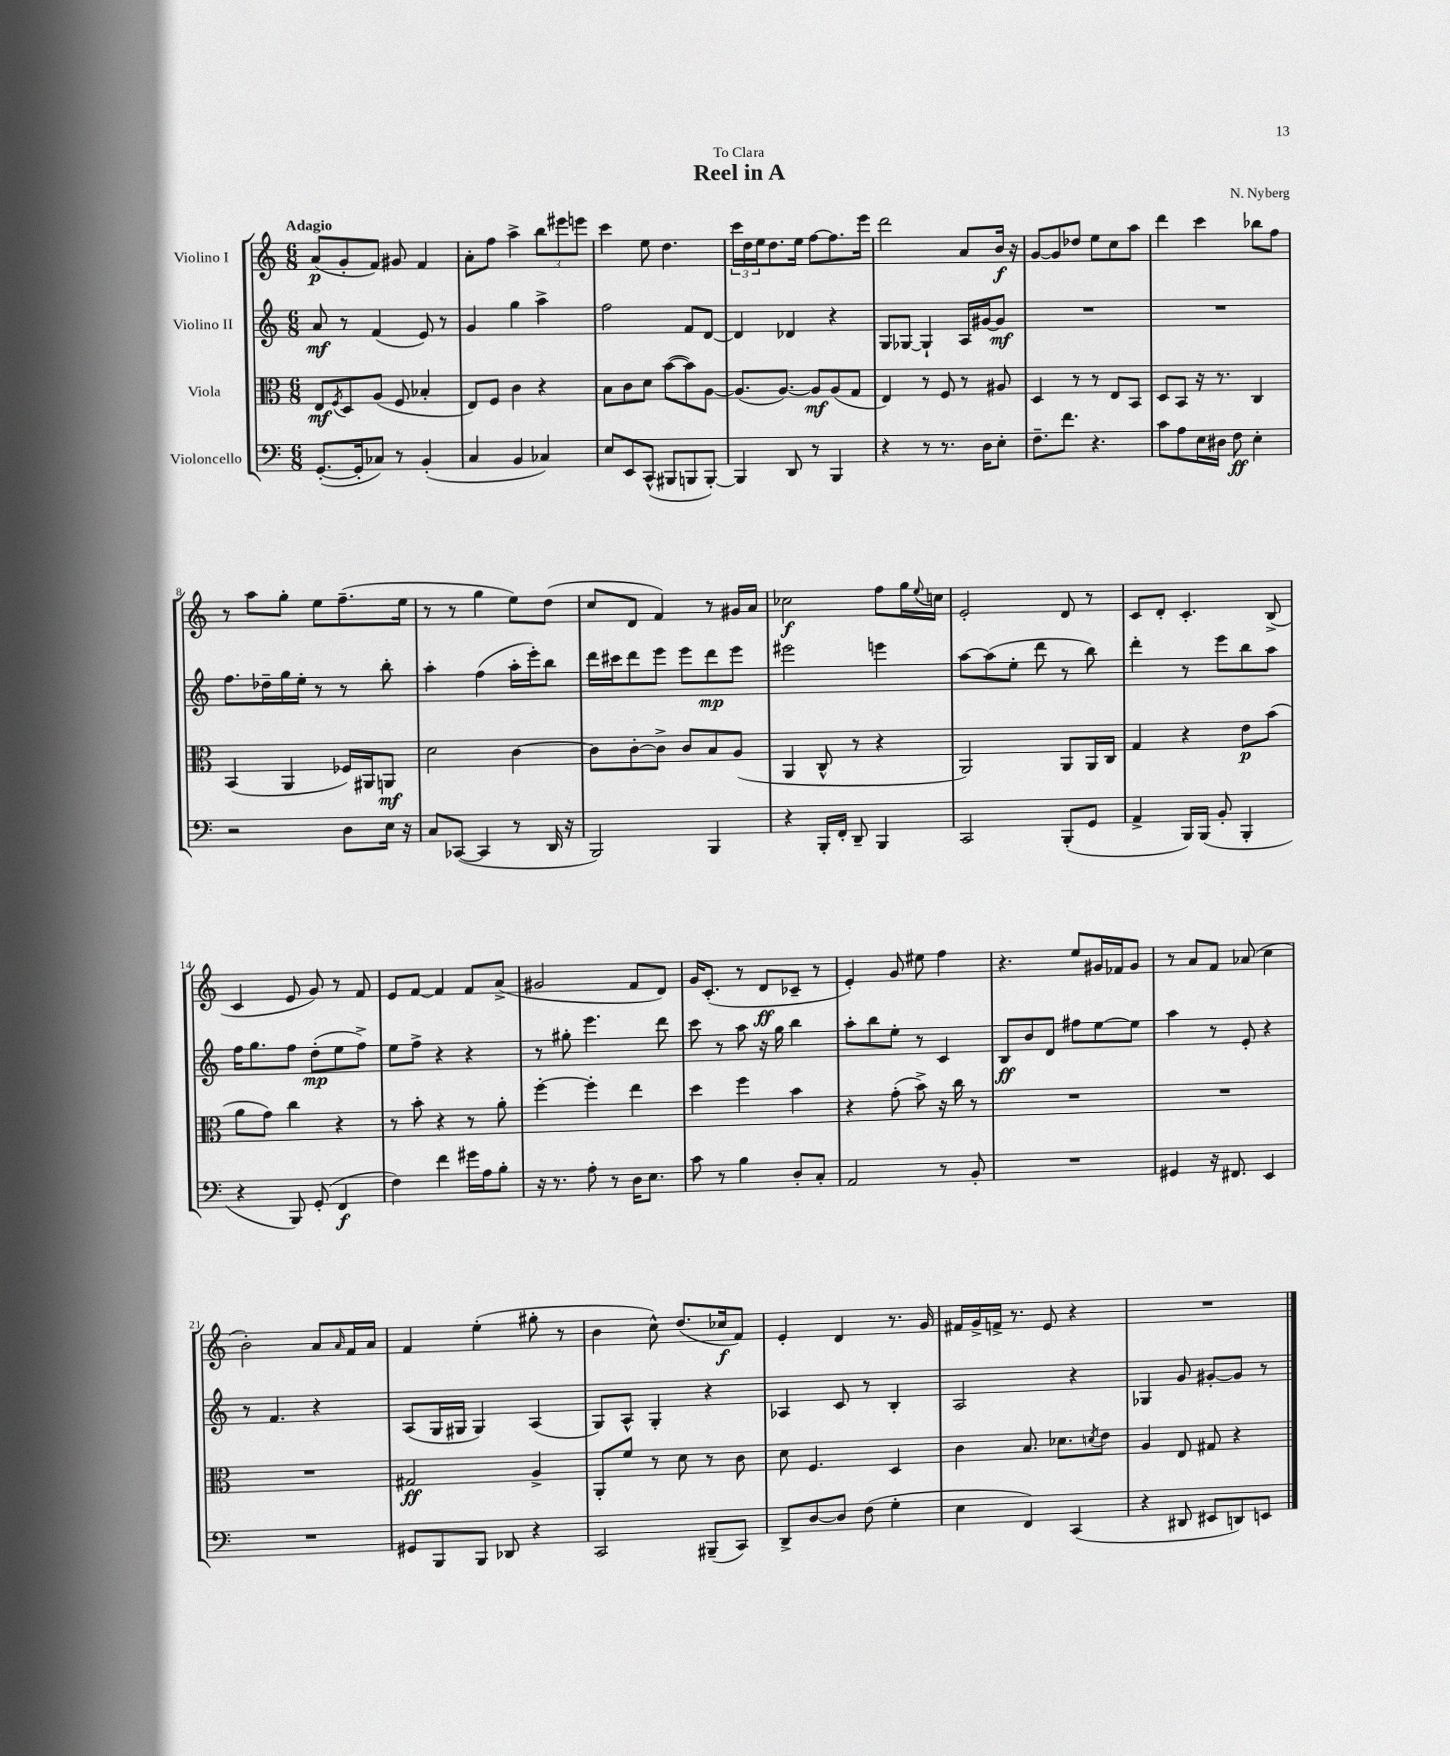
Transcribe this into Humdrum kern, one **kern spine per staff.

**kern	**dynam	**kern	**dynam	**kern	**dynam	**kern	**dynam
*part4	*part4	*part3	*part3	*part2	*part2	*part1	*part1
*staff4	*staff4	*staff3	*staff3	*staff2	*staff2	*staff1	*staff1
*I"Violoncello	*	*I"Viola	*	*I"Violino II	*	*I"Violino I	*
*clefF4	*	*clefC3	*	*clefG2	*	*clefG2	*
*k[]	*	*k[]	*	*k[]	*	*k[]	*
*M6/8	*	*M6/8	*	*M6/8	*	*M6/8	*
=1	=1	=1	=1	=1	=1	=1	=1
!	!	!	!	!	!	!LO:TX:a:B:t=Adagio	!
([8.GG'/L	.	8E/L	mf	8a/	mf	(8a/L	p
.	.	8qF/	.	.	.	.	.
.	.	8D/	.	8r	.	8g'/	.
16GG'/k]	.	.	.	.	.	.	.
8C-X/J)	.	(8A/J	.	(4f/	.	8f/J)	.
8r	.	8F/	.	.	.	8g#X/	.
(4BB'/	.	4B-X'/	.	8e/)	.	4f/	.
.	.	.	.	8r	.	.	.
=2	=2	=2	=2	=2	=2	=2	=2
4C/	.	8E/L)	.	4g/	.	8a'\L	.
.	.	8F/J	.	.	.	8ff\J	.
4BB/	.	4c\	.	4gg\	.	4aa^\	.
4C-X/)	.	4r	.	4aa^\	.	12bb\L	.
.	.	.	.	.	.	12eee#X\	.
.	.	.	.	.	.	12eeen\J	.
=3	=3	=3	=3	=3	=3	=3	=3
8E/L	.	8B\L	.	2ff\	.	4ccc\	.
8EE/	.	8c\	.	.	.	.	.
(8CC^^/J	.	8d\J	.	.	.	8ee\	.
8BBB#X/L	.	([8b\L	.	.	.	4.dd\	.
8BBBn/	.	8b\])	.	8f/L	.	.	.
[8BBB'/J)	.	[8A\J	.	[8d/J	.	.	.
=4	=4	=4	=4	=4	=4	=4	=4
4BBB/]	.	(8.A/L]	.	4d/]	.	24ccc\LL	.
.	.	.	.	.	.	24dd\	.
.	.	.	.	.	.	24ee\J	.
.	.	.	.	.	.	8.dd\	.
.	.	[8.A/J)	.	.	.	.	.
8DD/	.	.	.	4d-X/	.	.	.
.	.	.	.	.	.	16ee\Jk	.
8r	.	8A/L]	mf	.	.	[8ff\L	.
4BBB/	.	(8A/	.	4r	.	8.ff\]	.
.	.	8G/J	.	.	.	.	.
.	.	.	.	.	.	16eee\Jk	.
=5	=5	=5	=5	=5	=5	=5	=5
4r	.	4E/)	.	8G/L	.	2ddd\	.
.	.	.	.	[8G-X/J	.	.	.
8r	.	8r	.	4G-`/]	.	.	.
8.r	.	8F/	.	.	.	.	.
.	.	8r	.	16A/LL	.	8a/L	.
16D\KL	.	.	.	[16g#X/J	.	.	.
8E'\J	.	8A#X/	.	8g#/J]	mf	16b/Jk	f
.	.	.	.	.	.	16r	.
=6	=6	=6	=6	=6	=6	=6	=6
8.F~\L	.	4D/	.	2.r	.	[8g/L	.
.	.	.	.	.	.	8g/]	.
8.f\J	.	.	.	.	.	.	.
.	.	8r	.	.	.	8dd-X/J	.
4.r	.	8r	.	.	.	8ee\L	.
.	.	8E/L	.	.	.	8cc\	.
.	.	8BB/J	.	.	.	8aa\J	.
=7	=7	=7	=7	=7	=7	=7	=7
8c\L	.	8D/L	.	2.r	.	4ddd\	.
8A\	.	8BB/J	.	.	.	.	.
16E\L	.	16r	.	.	.	4ccc\	.
16D#X\JJ	.	8.r	.	.	.	.	.
8F\	ff	.	.	.	.	.	.
4E'\	.	4C/	.	.	.	8bb-X\L	.
.	.	.	.	.	.	8ff\J	.
!!LO:LB:g=z
=8	=8	=8	=8	=8	=8	=8	=8
2r	.	(4BB/	.	8.ff\L	.	8r	.
.	.	.	.	.	.	8aa\L	.
.	.	.	.	16dd-X~\L	.	.	.
.	.	4AA/	.	16gg\	.	8gg'\J	.
.	.	.	.	16ee'\JJ	.	.	.
.	.	.	.	8r	.	8ee\L	.
8D\L	.	16F-X/LL)	.	8r	.	(8.ff~\	.
.	.	16AA#X/J	.	.	.	.	.
16E\Jk	.	8AAn/J	mf	8bb'\	.	.	.
16r	.	.	.	.	.	16ee\Jk	.
=9	=9	=9	=9	=9	=9	=9	=9
8C/L	.	2d\	.	4aa'\	.	8r	.
([8CC-X/J	.	.	.	.	.	8r	.
4CC-/]	.	.	.	(4ff\	.	4gg\	.
8r	.	[4c\	.	16aa'\LL	.	8ee\L)	.
.	.	.	.	16eee'\J)	.	.	.
16DD/	.	.	.	8bb\J	.	(8dd\J	.
16r	.	.	.	.	.	.	.
=10	=10	=10	=10	=10	=10	=10	=10
2BBB/)	.	8c\L]	.	16ddd\LL	.	8cc/L	.
.	.	.	.	16ccc#X\J	.	.	.
.	.	[8c'\	.	8ddd\	.	8d/J	.
.	.	8c^\J]	.	8eee\J	.	4f/)	.
.	.	8c/L	.	8eee\L	.	.	.
4BBB/	.	8B/	.	8ddd\	mp	8r	.
.	.	(8A/J	.	8eee\J	.	16g#X/LL	.
.	.	.	.	.	.	16a/JJ	.
=11	=11	=11	=11	=11	=11	=11	=11
4r	.	4AA/	.	2eee#X\	.	2cc-X\	f
16BBB'/LL	.	8C^^/	.	.	.	.	.
16FF'/JJ	.	.	.	.	.	.	.
8DD~/	.	8r	.	.	.	.	.
4BBB/	.	4r	.	4eeen\	.	8ff\L	.
.	.	.	.	.	.	16gg\L	.
.	.	.	.	.	.	8qqee/	.
.	.	.	.	.	.	16ccn\JJ	.
=12	=12	=12	=12	=12	=12	=12	=12
2CC/	.	2AA/)	.	[8aa\L	.	2e'/	.
.	.	.	.	(8aa\]	.	.	.
.	.	.	.	8ee'\J	.	.	.
.	.	.	.	8ddd\	.	.	.
(8BBB'/L	.	8AA/L	.	8r	.	8d/	.
8GG/J	.	16AA/L	.	8bb\)	.	8r	.
.	.	16C/JJ	.	.	.	.	.
=13	=13	=13	=13	=13	=13	=13	=13
4AA^/	.	4G/	.	4ddd'\	.	8c/L	.
.	.	.	.	.	.	8d'/J	.
16BBB/LL)	.	4r	.	8r	.	4.c'/	.
(16BBB/JJ	.	.	.	.	.	.	.
8BB'/	.	.	.	8eee\L	.	.	.
4BBB'/	.	8e\L	p	8bb\	.	.	.
.	.	(8b\J	.	8aa\J	.	(8B^/	.
!!LO:LB:g=z
=14	=14	=14	=14	=14	=14	=14	=14
4r	.	8a\L	.	16ff\KL	.	4c/	.
.	.	.	.	8.gg\	.	.	.
.	.	8g\J)	.	.	.	.	.
8BBB/)	.	4cc\	.	8ff\J	.	8e/	.
(8GG'/	.	.	.	(8dd'\L	mp	8g/)	.
4FF/	f	4r	.	8ee\	.	8r	.
.	.	.	.	8ff^\J)	.	8f/	.
=15	=15	=15	=15	=15	=15	=15	=15
4F\)	.	8r	.	8ee\L	.	8e/L	.
.	.	8b'\	.	8ff^\J	.	[8f/J	.
4f\	.	4r	.	4r	.	4f/]	.
16g#X\LL	.	8r	.	4r	.	8f/L	.
16A\J	.	.	.	.	.	.	.
8B'\J	.	8a'\	.	.	.	(8a^/J	.
=16	=16	=16	=16	=16	=16	=16	=16
16r	.	[4ff'\	.	8r	.	2g#X/	.
8.r	.	.	.	.	.	.	.
.	.	.	.	8gg#X'\	.	.	.
8A'\	.	4ff'\]	.	4.eee\	.	.	.
8r	.	.	.	.	.	.	.
16D\KL	.	4ee\	.	.	.	8f/L	.
8.E\J	.	.	.	.	.	.	.
.	.	.	.	8ddd\	.	8d/J)	.
=17	=17	=17	=17	=17	=17	=17	=17
8c\	.	4dd\	.	8ccc\	.	16g/KL	.
.	.	.	.	.	.	(8.c'/J	.
8r	.	.	.	8r	.	.	.
4B\	.	4ff\	.	8aa\	.	8r	.
.	.	.	.	16r	.	8d/L	ff
.	.	.	.	16gg\	.	.	.
8D'/L	.	4b\	.	4bb\	.	8c-X~/J	.
8C'/J	.	.	.	.	.	8r	.
=18	=18	=18	=18	=18	=18	=18	=18
2AA/	.	4r	.	8aa'\L	.	4e'/)	.
.	.	.	.	8bb\	.	.	.
.	.	(8g'\	.	8ee'\J	.	8g/	.
.	.	8b^\)	.	8r	.	8ee#X\	.
8r	.	16r	.	4c/	.	4ff\	.
.	.	16cc\	.	.	.	.	.
8BB'/	.	8r	.	.	.	.	.
=19	=19	=19	=19	=19	=19	=19	=19
2.r	.	2.r	.	8B/L	ff	4.r	.
.	.	.	.	8b/	.	.	.
.	.	.	.	8d/J	.	.	.
.	.	.	.	8ff#X\L	.	8ee/L	.
.	.	.	.	[8ee\	.	16g#X/L	.
.	.	.	.	.	.	16f-X/J	.
.	.	.	.	8ee\J]	.	8g#/J	.
=20	=20	=20	=20	=20	=20	=20	=20
4GG#X/	.	2.r	.	4aa\	.	8r	.
.	.	.	.	.	.	8a/L	.
16r	.	.	.	8r	.	8f/J	.
8.FF#X/	.	.	.	.	.	.	.
.	.	.	.	8e'/	.	(8a-X/	.
4EE/	.	.	.	4r	.	4cc\	.
!!LO:LB:g=z
=21	=21	=21	=21	=21	=21	=21	=21
2.r	.	2.r	.	8r	.	2b'\)	.
.	.	.	.	4.f/	.	.	.
.	.	.	.	4r	.	8a/L	.
.	.	.	.	.	.	16qqa/	.
.	.	.	.	.	.	16f/L	.
.	.	.	.	.	.	16a/JJ	.
=22	=22	=22	=22	=22	=22	=22	=22
8GG#X/L	.	2G#X/	ff	(8A/L	.	4f/	.
8BBB/	.	.	.	16G/L	.	.	.
.	.	.	.	16G#X/JJ	.	.	.
8BBB/J	.	.	.	4G#/)	.	(4ee'\	.
8DD-X/	.	.	.	.	.	.	.
4r	.	4A^/	.	(4A/	.	8gg#X'\	.
.	.	.	.	.	.	8r	.
=23	=23	=23	=23	=23	=23	=23	=23
2CC/	.	8AA'/L	.	8G/L)	.	4b\	.
.	.	8f/J	.	8A^^/J	.	.	.
.	.	8r	.	4G'/	.	8cc^^\)	.
.	.	8d\	.	.	.	(8.dd/L	.
(8BBB#X~/L	.	8r	.	4r	.	.	.
.	.	.	.	.	.	16cc-X/k	f
8CC/J)	.	8c\	.	.	.	8f/J)	.
=24	=24	=24	=24	=24	=24	=24	=24
8DD^/L	.	8d\	.	4A-X/	.	4e'/	.
[8D/	.	4.F/	.	.	.	.	.
8D/J]	.	.	.	8c/	.	4d/	.
(8F\	.	.	.	8r	.	.	.
4G'\	.	4D/	.	4B'/	.	8.r	.
.	.	.	.	.	.	16g/	.
=25	=25	=25	=25	=25	=25	=25	=25
4E\	.	4c\	.	2A/	.	16f#X/LL	.
.	.	.	.	.	.	16g^/	.
.	.	.	.	.	.	16fn^/JJ	.
.	.	.	.	.	.	8.r	.
4FF/)	.	8.B/	.	.	.	.	.
.	.	.	.	.	.	8e/	.
.	.	8.d-X\L	.	.	.	.	.
(4CC/	.	.	.	4r	.	4r	.
.	.	8qdn/	.	.	.	.	.
.	.	8e\J	.	.	.	.	.
=26	=26	=26	=26	=26	=26	=26	=26
4r	.	4A/	.	4G-X/	.	2.r	.
8DD#X/	.	8E/	.	8g/	.	.	.
8EE#X/L	.	8G#X/	.	[8g#X'/L	.	.	.
8DDn/)	.	4r	.	8g#/J]	.	.	.
8EEn/J	.	.	.	8r	.	.	.
==	==	==	==	==	==	==	==
*-	*-	*-	*-	*-	*-	*-	*-
